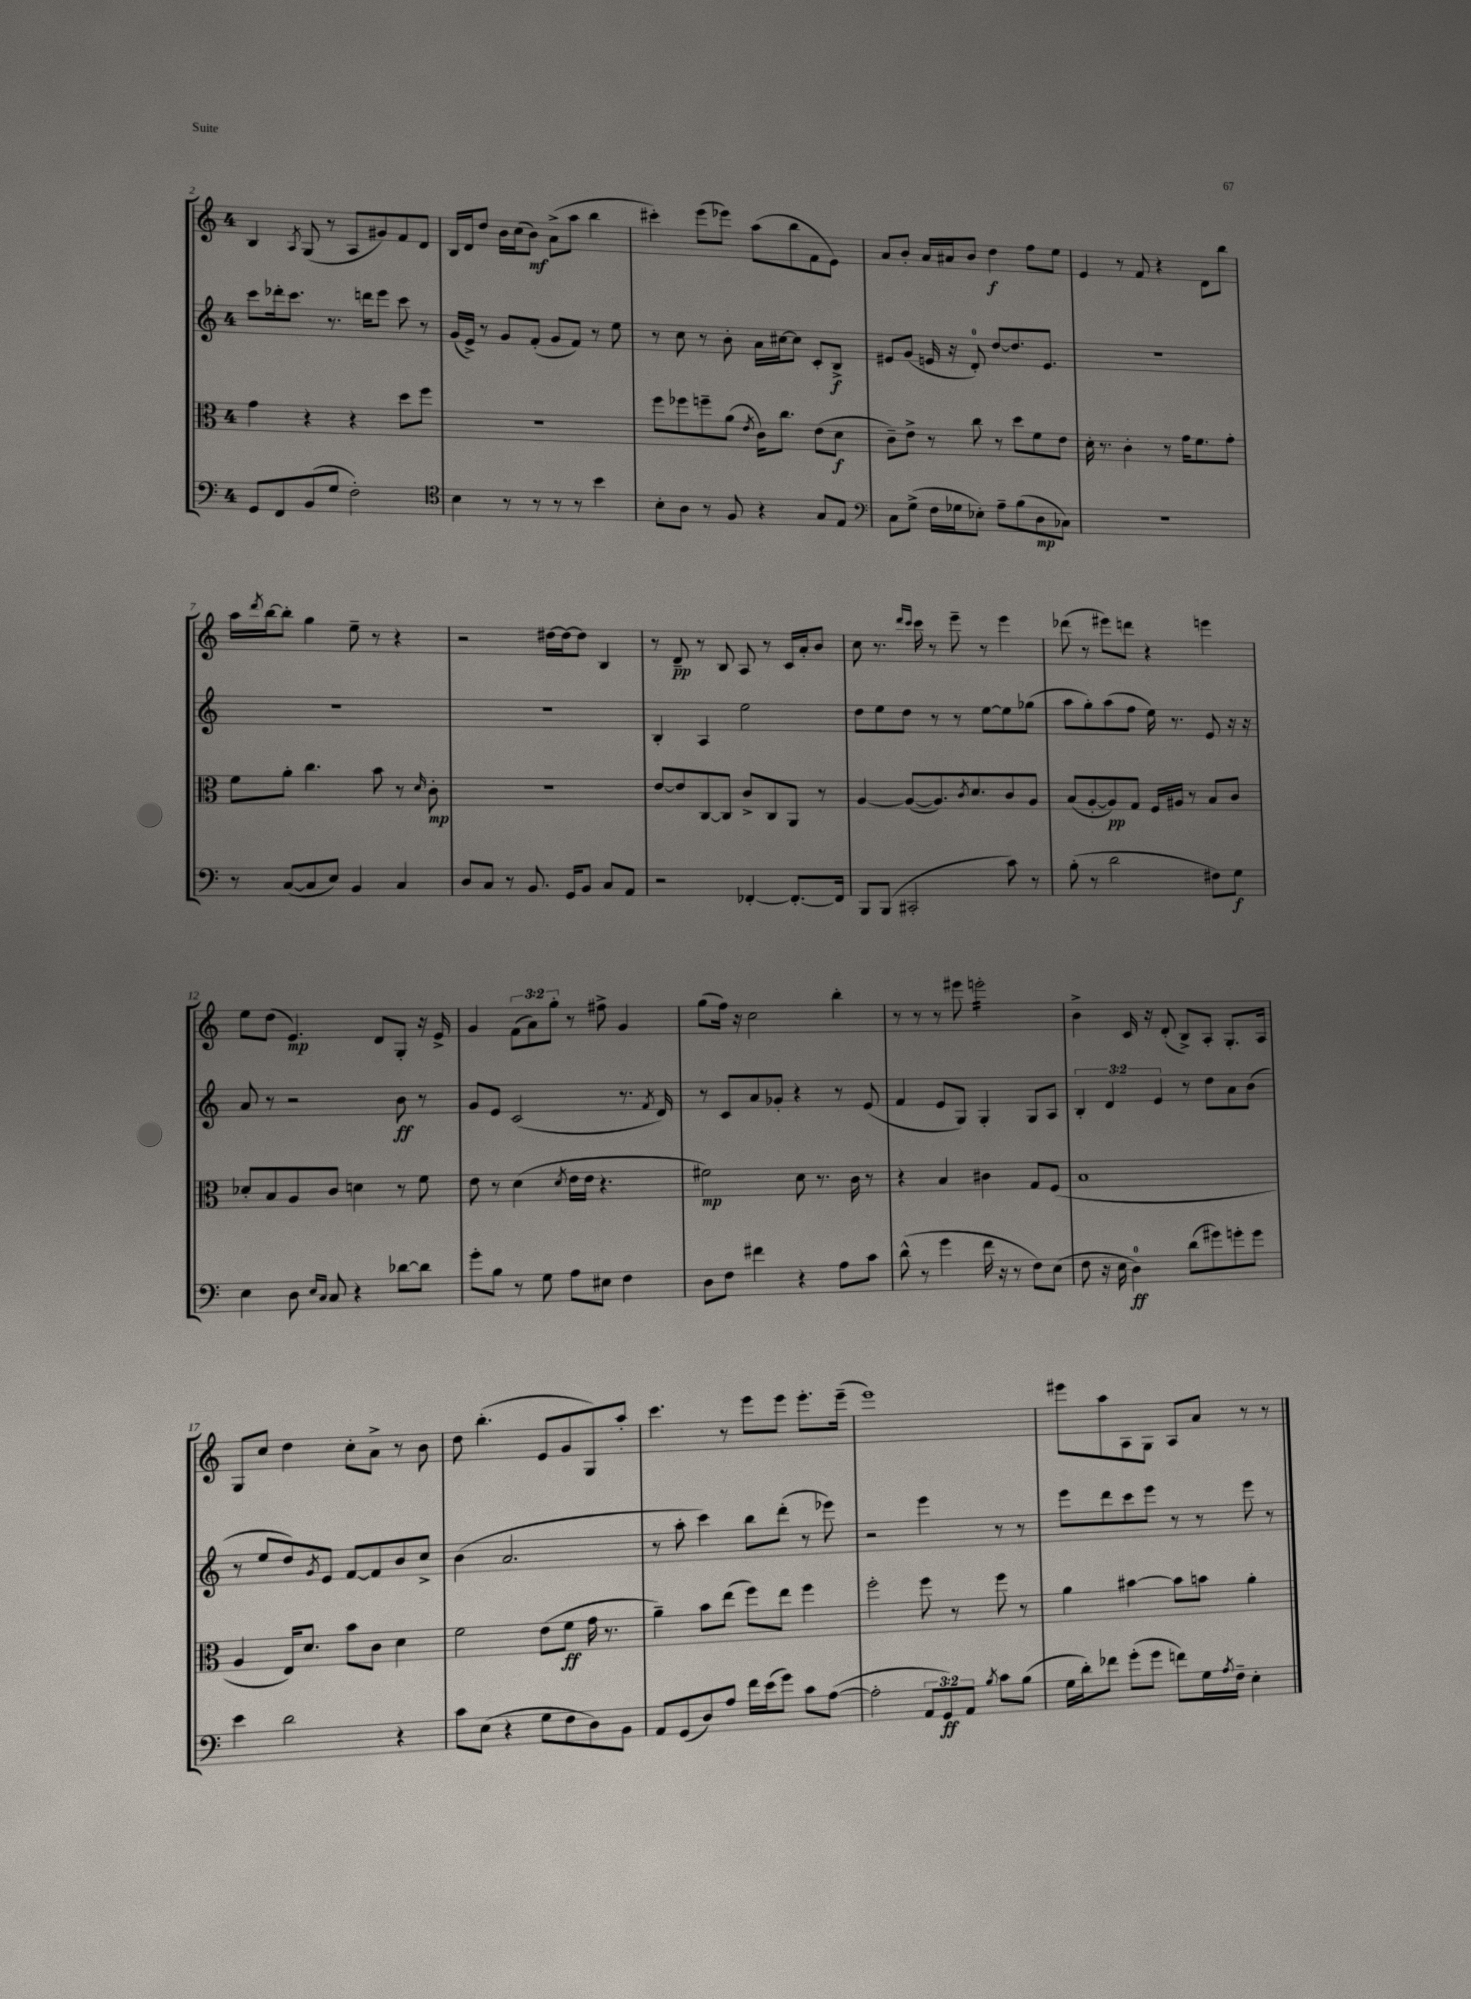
<<
\new StaffGroup <<
\new Staff = "s0" {
    \clef treble \key c \major \once \override Staff.TimeSignature.style = #'single-digit \time 4/4 \override Staff.TupletNumber.text = #tuplet-number::calc-fraction-text
    b4 \acciaccatura { a8 } g8( r8 a8 gis'8) f'8 d'8 |
    b16 d'16 d''8 b'16 c''16( b'8\mf) a'8->( a''8 b''4 |
    cis'''4-.) e'''8( ees'''8) a''8( b''8 f'8 e'8) |
    a'8 b'8-. a'16 ais'16 b'8 d''4\f f''8 e''8 |
    e'4 r8 f'8 r4 d'8 b''8 |
    a''16 \acciaccatura { d'''8 } b''16~ b''8-. g''4 e''8-- r8 r4 |
    r2 dis''16~ dis''16~ dis''8 b4 |
    r8 d'8--\pp r8 b8 a8 r8 c'16 a'16-. b'8 |
    c''8 r8. \grace { d'''16 c'''16 } c'''16 r8 e'''8-- r8 e'''4 |
    des'''8( r8 eis'''8) d'''8 r4 e'''4 |
    e''8 d''8( e'4.\mp) d'8 g8-. r16 e'16-> |
    g'4 \tuplet 3/2 { f'8( a'8) g''8-. } r8 fis''8-> g'4 |
    g''8( f''16) r16 c''2 b''4-. |
    r8 r8 r8 eis'''8 e'''2:16-. |
    b'4-> c'16 r16 d'8-.( b8->) a8-. g8.-. a16 |
    g8 c''8 d''4 c''8-. a'8-> r8 b'8 |
    d''8 b''4.-.( e'8 g'8 g8) a''8-. |
    c'''4. r8 e'''8 e'''8 e'''8.-. e'''16--( |
    e'''1) |
    eis'''8 a''8 a8 g8 a8 a'8 r8 r8 \bar "|." |
}
\new Staff = "s1" {
    \clef treble \key c \major \once \override Staff.TimeSignature.style = #'single-digit \time 4/4 \override Staff.TupletNumber.text = #tuplet-number::calc-fraction-text
    c'''8 des'''16-. c'''8. r8. d'''16 e'''8 c'''8 r8 |
    g'16( e'16->) r8 g'8 f'8-.( g'8 f'8) r8 e''8 |
    r8 c''8 r8 b'8-. a'16 cis''16~ cis''8 c'8-. b8->\f |
    eis'8 g'8( e'16 r16 d'8-0-.) d''8~ d''8. e'8. |
    R1 |
    R1 |
    R1 |
    b4-. a4 e''2 |
    d''8 e''8 d''8 r8 r8 e''8~ e''8 ges''8( |
    a''8 g''8-.) a''8( f''8 e''16) r8. e'8 r16 r16 |
    a'8 r8 r2 b'8\ff r8 |
    g'8 e'8 c'2( r8. \acciaccatura { f'8 } d'16) |
    r8 c'8 a'8 ges'8-. r4 r8 e'8( |
    f'4 e'8 g8) g4-. g8 a8 |
    \tuplet 3/2 { b4-. d'4 e'4 } r8 d''8 a'8 b'8( |
    r8 e''8 d''8) \acciaccatura { g'8 } e'8 f'8~ f'8 b'8 c''8-> |
    b'4( a'2. |
    r8 a''8-. c'''4) b''8 d'''8-.( r8 ees'''8) |
    r2 e'''4 r8 r8 |
    e'''8 d'''8 c'''8 e'''8 r8 r8 e'''8 r8 \bar "|." |
}
\new Staff = "s2" {
    \clef alto \key c \major \once \override Staff.TimeSignature.style = #'single-digit \time 4/4
    g'4 r4 r4 d''8 f''8 |
    R1 |
    f''8 fes''8 f''8-- a'8( \acciaccatura { e'8 } c'16) c''8. e'8( d'8\f |
    c'8--) e'8-> r8 c''8 r8 d''8 f'8 e'8 |
    d'16-. r8. c'4-. r8 g'16 f'8. g'8-. |
    f'8 a'8-. c''4. b'8 r8 \grace { d'16 } c'8-.\mp |
    R1 |
    e'8~ e'8 c8~ c8 c'8-> c8 a,8 r8 |
    a4~ a8~( a8.) \acciaccatura { c'8 } d'8. c'8 a8 |
    b8( a8~-. a8\pp) g8 f16 ais16 r8 b8 c'8 |
    des'8-. b8 a8 c'8 d'4 r8 f'8 |
    e'8 r8 d'4( \acciaccatura { d'8 } e'16 e'16 r4. |
    fis'2\mp) d'8 r8. c'16 r8 |
    r4 b4 cis'4 g8 f8( |
    b1 |
    a4 e16) d'8. b'8 c'8 d'4 |
    f'2 e'8( f'8\ff g'16 r8. |
    a'4--) b'8 e''8( f''8) e''8 f''4 |
    f''2-. f''8 r8 f''8 r8 |
    a'4 bis'4~ bis'8 b'8 a'4-. \bar "|." |
}
\new Staff = "s3" {
    \clef bass \key c \major \once \override Staff.TimeSignature.style = #'single-digit \time 4/4 \override Staff.TupletNumber.text = #tuplet-number::calc-fraction-text
    g,8 f,8 b,8( g8 f2-.) |
    \clef tenor b4 r8 r8 r8 r8 b'4 |
    b8-. a8 r8 f8 r4 g8 e8 |
    \clef bass c8 g8->( f16 ges16 ees8-.) a8-- b8( d8\mp ces8) |
    R1 |
    r8 c8~( c8 e8) b,4 c4 |
    d8 c8 r8 b,8. g,16 b,8 c8 a,8 |
    r2 fes,4~-. fes,8.~-. fes,16 |
    b,,8 b,,8( cis,2-. c'8) r8 |
    b8-.( r8 d'2 fis8) g8\f |
    e4 d8 \grace { e16 c16 } c8 r4 des'8~ des'8 |
    g'8-. b8 r8 g8 a8 eis8 f4 |
    d8 f8 fis'4 r4 a8 c'8 |
    d'8-^( r8 g'4 f'16 r16 r8 f8) e8( |
    f8 r16 e16 d4-0\ff) d'8( gis'8) g'8-. g'8 |
    e'4 d'2 r4 |
    c'8 e8( r4 g8 f8 d8) b,8 |
    a,8 g,8( d8) a8 f'16 e'16( g'8) c'8 a8~( |
    a2-. \tuplet 3/2 { a,8 g,8\ff) a,8 } \acciaccatura { b8 } c'8 b8( |
    g16 d'16-.) fes'8 g'8-.( g'8 f'8) g16 \acciaccatura { a8 } f16-- e4-. \bar "|." |
}
>>
>>
\layout { \context { \Score currentBarNumber = #2 } }
